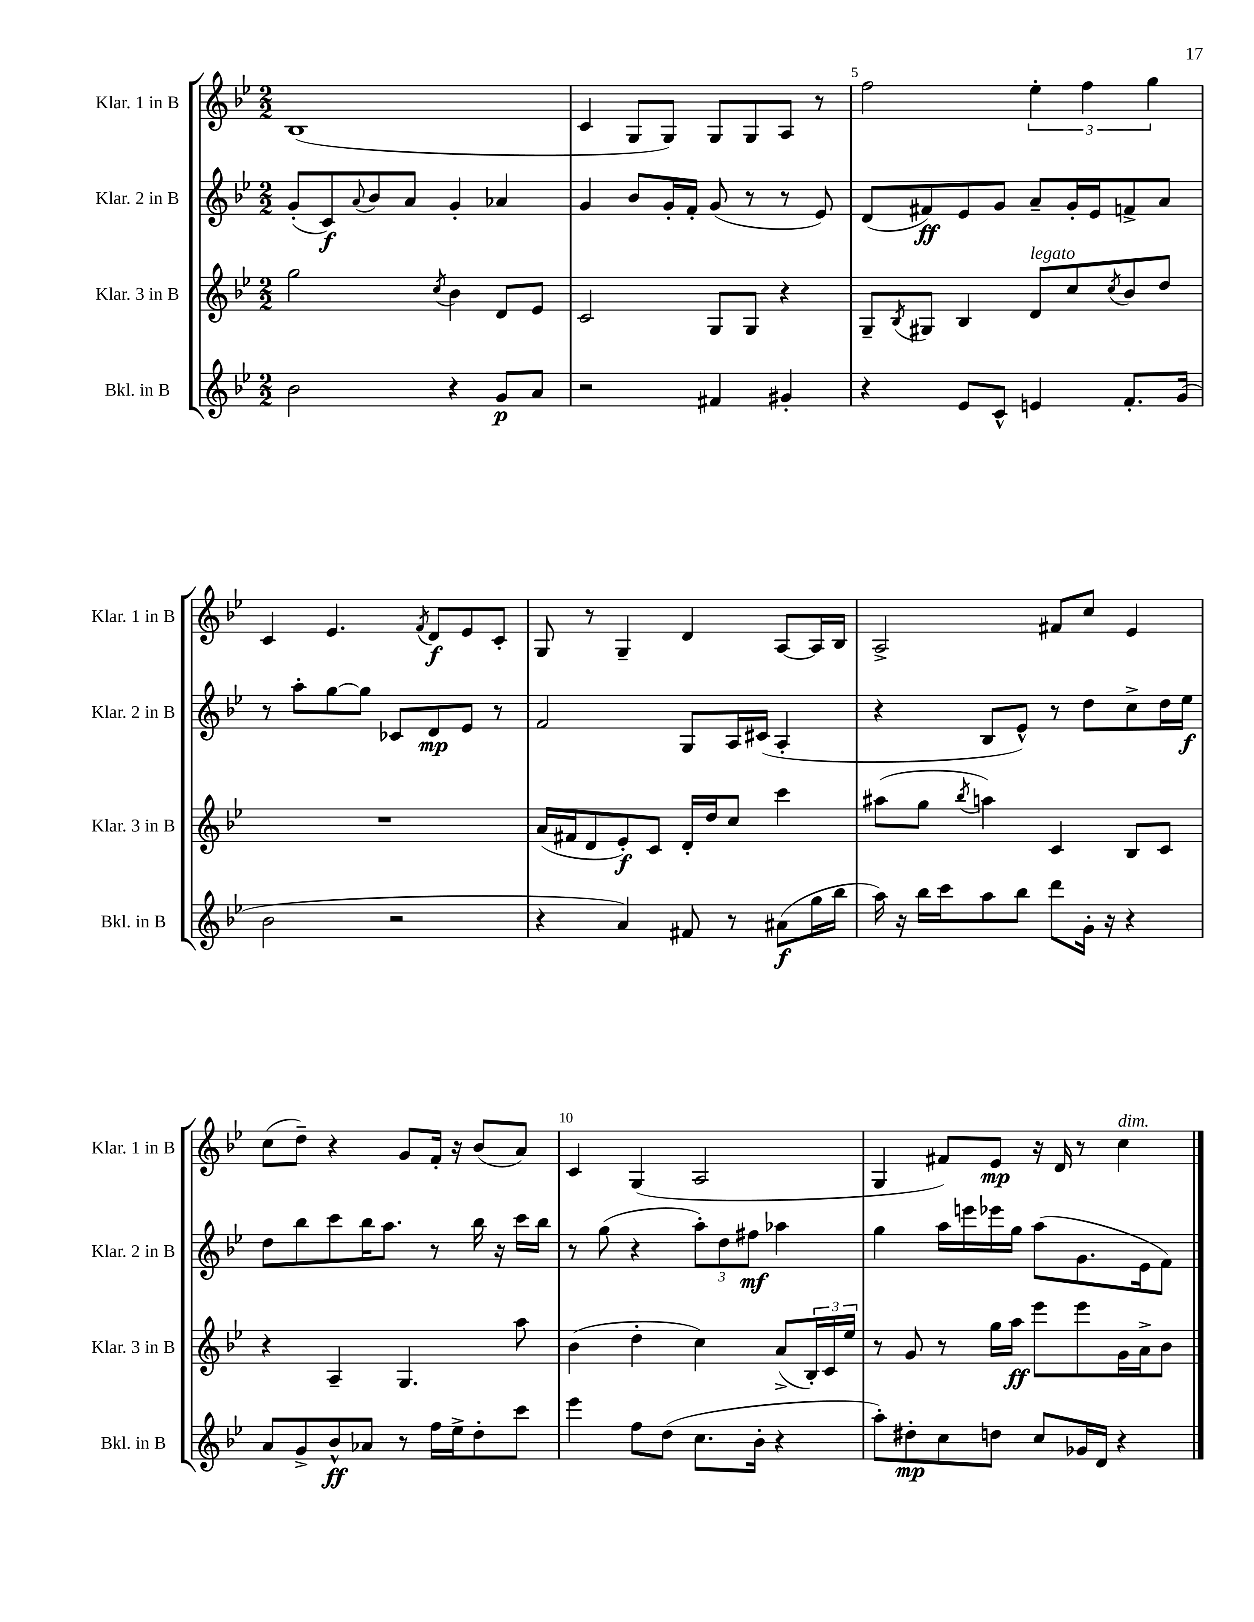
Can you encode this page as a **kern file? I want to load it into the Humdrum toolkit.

**kern	**dynam	**kern	**dynam	**kern	**dynam	**kern	**dynam
*part4	*part4	*part3	*part3	*part2	*part2	*part1	*part1
*staff4	*staff4	*staff3	*staff3	*staff2	*staff2	*staff1	*staff1
*I"Bkl. in B	*	*I"Klar. 3 in B	*	*I"Klar. 2 in B	*	*I"Klar. 1 in B	*
*I'Bkl. in B	*	*I'Klar. 3 in B	*	*I'Klar. 2 in B	*	*I'Klar. 1 in B	*
*clefG2	*	*clefG2	*	*clefG2	*	*clefG2	*
*k[b-e-]	*	*k[b-e-]	*	*k[b-e-]	*	*k[b-e-]	*
*M2/2	*	*M2/2	*	*M2/2	*	*M2/2	*
=3	=3	=3	=3	=3	=3	=3	=3
2b-\	.	2gg\	.	(8g'/L	.	(1B-	.
.	.	.	.	8c/)	f	.	.
.	.	.	.	8qqa/	.	.	.
.	.	.	.	8b-/	.	.	.
.	.	.	.	8a/J	.	.	.
.	.	8qcc/	.	.	.	.	.
4r	.	4b-\	.	4g'/	.	.	.
8g/L	p	8d/L	.	4a-X/	.	.	.
8a/J	.	8e-/J	.	.	.	.	.
=4	=4	=4	=4	=4	=4	=4	=4
2r	.	2c/	.	4g/	.	4c/	.
.	.	.	.	8b-/L	.	8G/L	.
.	.	.	.	16g'/L	.	8G/J)	.
.	.	.	.	16f'/JJ	.	.	.
4f#X/	.	8G/L	.	(8g/	.	8G/L	.
.	.	8G/J	.	8r	.	8G/	.
4g#X'/	.	4r	.	8r	.	8A/J	.
.	.	.	.	8e-/)	.	8r	.
=5	=5	=5	=5	=5	=5	=5	=5
4r	.	8G~/L	.	(8d/L	.	2ff\	.
.	.	8qB-/	.	.	.	.	.
.	.	8G#X/J	.	8f#X/)	ff	.	.
8e-/L	.	4B-/	.	8e-/	.	.	.
8c^^/J	.	.	.	8g/J	.	.	.
!	!	!LO:TX:a:i:t=legato	!	!	!	!	!
4en/	.	8d/L	.	8a~/L	.	6ee-'\	.
.	.	8cc/	.	16g'/L	.	.	.
.	.	.	.	.	.	6ff\	.
.	.	.	.	16e-/J	.	.	.
.	.	8qcc/	.	.	.	.	.
8.f'/L	.	8b-/	.	8fn^/	.	.	.
.	.	.	.	.	.	6gg\	.
.	.	8dd/J	.	8a/J	.	.	.
(16g/Jk	.	.	.	.	.	.	.
!!LO:LB:g=z
=6	=6	=6	=6	=6	=6	=6	=6
2b-\	.	1r	.	8r	.	4c/	.
.	.	.	.	8aa'\L	.	.	.
.	.	.	.	[8gg\	.	4.e-/	.
.	.	.	.	8gg\J]	.	.	.
2r	.	.	.	8c-X/L	.	.	.
.	.	.	.	.	.	8qf/	.
.	.	.	.	8d/	mp	8d/L	f
.	.	.	.	8e-/J	.	8e-/	.
.	.	.	.	8r	.	8c'/J	.
=7	=7	=7	=7	=7	=7	=7	=7
4r	.	(16a/LL	.	2f/	.	8G/	.
.	.	16f#X/J	.	.	.	.	.
.	.	8d/	.	.	.	8r	.
4a/)	.	8e-'/)	f	.	.	4G~/	.
.	.	8c/J	.	.	.	.	.
8f#X/	.	16d'/LL	.	8G/L	.	4d/	.
.	.	16dd/J	.	.	.	.	.
8r	.	8cc/J	.	16A/L	.	.	.
.	.	.	.	(16c#X/JJ	.	.	.
(8a#X\L	f	4ccc\	.	4A'/	.	[8A/L	.
16gg\L	.	.	.	.	.	16A/L]	.
16bb-\JJ	.	.	.	.	.	16B-/JJ	.
=8	=8	=8	=8	=8	=8	=8	=8
16aa\)	.	(8aa#X\L	.	4r	.	2A^/	.
16r	.	.	.	.	.	.	.
16bb-\LL	.	8gg\J	.	.	.	.	.
16ccc\J	.	.	.	.	.	.	.
.	.	8qbb-/	.	.	.	.	.
8aa\	.	4aan\)	.	8B-/L	.	.	.
8bb-\J	.	.	.	8e-^^/J)	.	.	.
8ddd\L	.	4c/	.	8r	.	8f#X/L	.
16g'\Jk	.	.	.	8dd\L	.	8cc/J	.
16r	.	.	.	.	.	.	.
4r	.	8B-/L	.	8cc^\	.	4e-/	.
.	.	8c/J	.	16dd\L	.	.	.
.	.	.	.	16ee-\JJ	f	.	.
!!LO:LB:g=z
=9	=9	=9	=9	=9	=9	=9	=9
8a/L	.	4r	.	8dd\L	.	(8cc\L	.
8g^/	.	.	.	8bb-\	.	8dd~\J)	.
8b-^^/	ff	4A~/	.	8ccc\	.	4r	.
8a-X/J	.	.	.	16bb-\K	.	.	.
.	.	.	.	8.aa\J	.	.	.
8r	.	4.G/	.	.	.	8g/L	.
16ff\LL	.	.	.	8r	.	16f'/Jk	.
16ee-^\J	.	.	.	.	.	16r	.
8dd'\	.	.	.	16bb-\	.	(8b-/L	.
.	.	.	.	16r	.	.	.
8ccc\J	.	8aa\	.	16ccc\LL	.	8a/J)	.
.	.	.	.	16bb-\JJ	.	.	.
=10	=10	=10	=10	=10	=10	=10	=10
4eee-\	.	(4b-\	.	8r	.	4c/	.
.	.	.	.	(8gg\	.	.	.
8ff\L	.	4dd'\	.	4r	.	(4G/	.
(8dd\J	.	.	.	.	.	.	.
8.cc\L	.	4cc\)	.	12aa'\L)	.	2A/	.
.	.	.	.	12dd\	.	.	.
.	.	.	.	12ff#X\J	mf	.	.
16b-'\Jk	.	.	.	.	.	.	.
4r	.	(8a^/L	.	4aa-X\	.	.	.
.	.	24B-'/L)	.	.	.	.	.
.	.	24c/	.	.	.	.	.
.	.	24ee-/JJ	.	.	.	.	.
=11	=11	=11	=11	=11	=11	=11	=11
8aa'\L)	.	8r	.	4gg\	.	4G/	.
8dd#X'\	mp	8g/	.	.	.	.	.
8cc\	.	8r	.	16aa\LL	.	8f#X/L)	.
.	.	.	.	16eeen\	.	.	.
8ddn\J	.	16gg\LL	.	16eee-X\	.	8e-/J	mp
.	.	16aa\JJ	ff	16gg\JJ	.	.	.
8cc/L	.	8eee-\L	.	(8aa\L	.	16r	.
.	.	.	.	.	.	16d/	.
16g-X/L	.	8eee-\	.	8.g\	.	8r	.
16d/JJ	.	.	.	.	.	.	.
!	!	!	!	!	!	!LO:TX:a:i:t=dim.	!
4r	.	16g\L	.	.	.	4cc\	.
.	.	16a^\J	.	16e-\k	.	.	.
.	.	8b-\J	.	8f\J)	.	.	.
==	==	==	==	==	==	==	==
*-	*-	*-	*-	*-	*-	*-	*-
